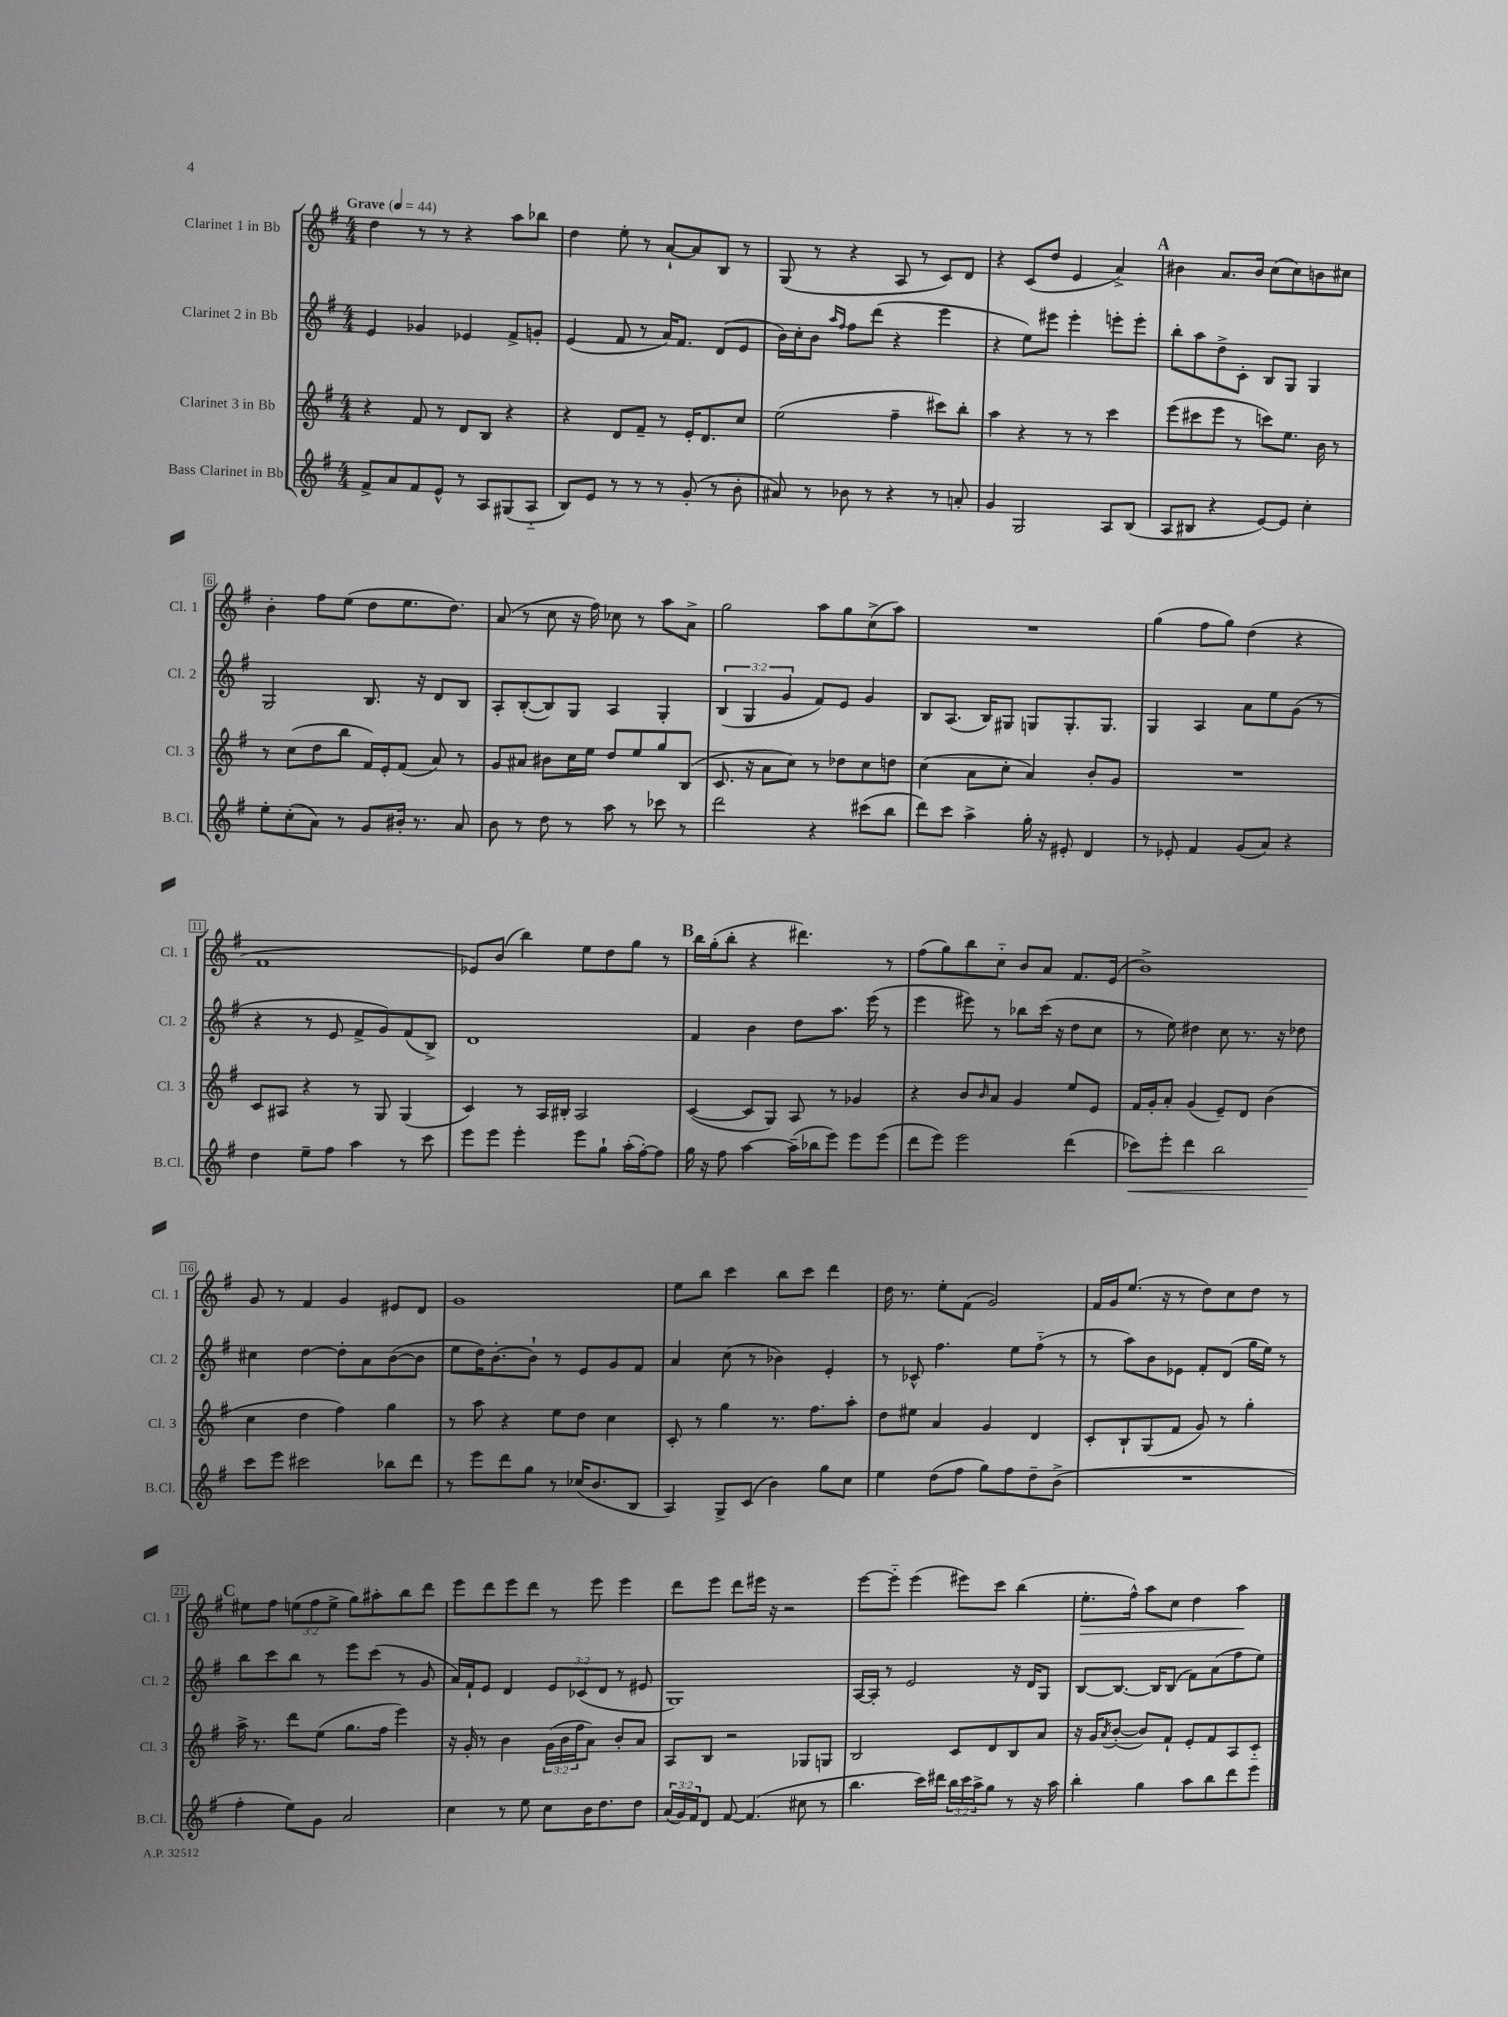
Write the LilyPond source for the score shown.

<<
\new StaffGroup <<
\new Staff = "s0" \with { instrumentName = "Clarinet 1 in Bb" shortInstrumentName = "Cl. 1" } {
    \clef treble \key g \major \numericTimeSignature \time 4/4 \override Staff.TupletNumber.text = #tuplet-number::calc-fraction-text \tempo "Grave" 4 = 44
    d''4 r8 r8 r4 a''8 bes''8 |
    d''4 e''8-. r8 a'8~-! a'8 b8 r8 |
    g8( r8 r4 a8 r8 c'8) d'8 |
    r4 c'8( d''8 e'4 a'4->) |
    \mark \markup { \bold "A" } bis'4 a'8. bis'16 c''8( c''8) b'8 cis''8 |
    b'4-. fis''8 e''8( d''8 e''8. d''8.) |
    a'8( r8 c''8 r16 fis''16) ces''8 r8 a''8 a'8-> |
    g''2 a''8 g''8 c''8->( a''8) |
    R1 |
    g''4( fis''8 g''8) d''4( r4 |
    fis'1 |
    ees'8) b'8( b''4) e''8 d''8 g''8 r8 |
    \mark \markup { \bold "B" } b''16 g''16-.( b''8-. r4 dis'''4.) r8 |
    fis''8( g''8) b''8 c''8-_ b'8 a'8 fis'8. e'16( |
    b'1->) |
    g'8 r8 fis'4 g'4 eis'8 d'8 |
    g'1 |
    e''8 b''8 c'''4 b''8 c'''8 d'''4 |
    d''16 r8. e''8-. fis'8( g'2) |
    fis'16 g'16 e''8.( r16 r8 d''8) c''8 d''8 r8 |
    \mark \markup { \bold "C" } eis''8 fis''8 \tuplet 3/2 { e''8( fis''8 e''8-> } g''8) ais''8-. b''8 d'''8 |
    e'''8 d'''8 e'''8 d'''8 r8 e'''8 e'''4 |
    d'''8 e'''8 d'''8 eis'''16 r16 r2 |
    e'''8~ e'''8-_ e'''4( eis'''8) c'''8 b''4( |
    e''8.-.\> fis''16-^) a''8 c''8 d''4 a''4\! \bar "|." |
}
\new Staff = "s1" \with { instrumentName = "Clarinet 2 in Bb" shortInstrumentName = "Cl. 2" } {
    \clef treble \key g \major \numericTimeSignature \time 4/4 \override Staff.TupletNumber.text = #tuplet-number::calc-fraction-text
    e'4 ges'4 ees'4 fis'8-> g'8-. |
    e'4( fis'8 r8 a'16) fis'8. d'8( e'8 |
    b'16) c''16-. b'8 \grace { a''16 fis''16 } fis''8 d'''8( r4 e'''4 |
    r4 e''8) eis'''8 eis'''4-. e'''8-. e'''8-. |
    \mark \markup { \bold "A" } b''8-. a''8 d''8-> c'8-. b8 g8 g4 |
    g2 b8. r16 d'8 b8 |
    a8-. b8~-.( b8) g8 a4 g4-. |
    \tuplet 3/2 { b4( g4 g'4 } fis'8) e'8 g'4 |
    b8 a8.( b16) gis8 g8 g8.-. g8. |
    g4 a4 a'8 e''8 g'8( r8 |
    r4 r8 e'8 fis'8-> g'8) fis'8( b8->) |
    d'1 |
    \mark \markup { \bold "B" } fis'4 b'4 d''8 a''8. e'''16( r8 |
    e'''4 eis'''8) r8 bes''8 c'''16( r16 d''8 c''8 |
    r8 e''8) dis''4 c''8 r8. r16 des''8 |
    cis''4 d''4~ d''8-. a'8 b'8~( b'8 |
    e''8 d''16) b'8.~-. b'8-! r8 e'8 g'8 fis'8 |
    a'4 c''8( r8 bes'4) e'4-. |
    r8 ces'8-^ fis''4. e''8 fis''8-_( r8 |
    r8 a''8) b'8 ees'8 fis'8-. d'8( g''16 e''16) r8 |
    \mark \markup { \bold "C" } b''8 c'''8 b''8 r8 e'''8 c'''8( r8 g'8 |
    a'16) fis'16-! e'8 d'4 \tuplet 3/2 { e'8 ces'8( d'8 } r8 eis'8 |
    g1) |
    a16~ a16-. r8 e'2 r16 d'16 g8 |
    b8~ b8.~ b16 b8( fis'8) a'8( fis''8 e''8) \bar "|." |
}
\new Staff = "s2" \with { instrumentName = "Clarinet 3 in Bb" shortInstrumentName = "Cl. 3" } {
    \clef treble \key g \major \numericTimeSignature \time 4/4 \override Staff.TupletNumber.text = #tuplet-number::calc-fraction-text
    r4 fis'8 r8 d'8 b8 r4 |
    r4 d'8 fis'8-- r8 e'16-. d'8. c''8 |
    e''2( fis''4-- cis'''8) b''8-. |
    a''4 r4 r8 r8 c'''4 |
    \mark \markup { \bold "A" } e'''8( cis'''8 e'''8 r8 c'''8) e''8. b'16 r8 |
    r8 c''8( d''8 b''8 fis'16) e'16-. fis'8( a'8) r8 |
    g'8 ais'8 bis'8 c''16 e''16 d''8 e''8 g''8 b8( |
    c'8. r16 a'8 c''8) r8 des''8 c''8 d''8 |
    c''4( a'8 c''8-. a'4) b'8-. g'8 |
    R1 |
    c'8 ais8 r4 r8 g8 g4( |
    c'4) r8 a16 bis16-. a2 |
    \mark \markup { \bold "B" } c'4~( c'8 g8) a8 r8 ges'4 |
    r4 b'8 \grace { b'16 } a'8 g'4 e''8 e'8 |
    fis'16 g'16-. a'8-. g'4( e'8--) d'8 b'4( |
    c''4 d''4 fis''4) g''4 |
    r8 a''8 r4 e''8 d''8 c''4 |
    c'8-. r8 g''4 r8. fis''8. a''8-. |
    d''8 eis''8 a'4 g'4 d'4 |
    c'8-. b8-! g8( fis'8 g'8) r8 g''4-. |
    \mark \markup { \bold "C" } a''16-> r8. d'''8 e''8( g''8. fis''16 e'''4) |
    r16 g'16-. r8 b'4 \tuplet 3/2 { g'16( b'16 fis''16 } a'8) b'8-. a'8 |
    a8 b8 r2 ges8 g8 |
    b2 c'8 d'8 b8 a'8 |
    r16 g'16 \acciaccatura { a'8 } b'8~-.( b'8) fis'8-! e'8-. fis'8 a8 c'8-_ \bar "|." |
}
\new Staff = "s3" \with { instrumentName = "Bass Clarinet in Bb" shortInstrumentName = "B.Cl." } {
    \clef treble \key g \major \numericTimeSignature \time 4/4 \override Staff.TupletNumber.text = #tuplet-number::calc-fraction-text
    fis'8-> a'8 fis'8 e'8-^ r8 a8 gis8( a8-_ |
    b8) e'8 r8 r8 r8 g'8-.( r8 b'8-. |
    ais'8) r8 bes'8 r8 r4 r8 a'8-. |
    g'4 g2 a8 b8( |
    \mark \markup { \bold "A" } a8 bis8 r4 e'8~) e'8 c''4-. |
    e''8-. c''8-.( a'8) r8 g'8 bis'16-. r8. a'8 |
    b'8 r8 d''8 r8 a''8 r8 ces'''8 r8 |
    d'''2 r4 cis'''8( b''8 |
    d'''8) c'''8 a''4-> g''16-. r16 eis'8-. d'4 |
    r8 ees'8-. fis'4 g'8( a'8) r4 |
    d''4 e''8-- fis''8 a''4 r8 c'''8 |
    e'''8 e'''8 e'''4-. e'''8 g''8-! a''16-.( fis''16~-.) fis''8 |
    \mark \markup { \bold "B" } g''16 r16 fis''8 a''4~ a''16--( bes''16 e'''8) e'''8 e'''8( |
    d'''8 e'''8) e'''2 d'''4( |
    ces'''8\<) e'''8-. d'''4 b''2 |
    c'''8\! e'''8 cis'''2 bes''8 d'''8 |
    r8 e'''8 d'''8 g''8 r8 ces''16( b'8. b8 |
    a4) g8-> c'8( b'4) g''8 c''8 |
    e''4 d''8( fis''8 g''8) fis''8 d''8-- b'8->( |
    R1 |
    \mark \markup { \bold "C" } fis''4-. e''8) g'8 a'2 |
    c''4 r8 e''8 c''8 b'16 d''8. d''8 |
    \tuplet 3/2 { a'16( g'16) fis'16 } d'8 fis'8~ fis'4.( cis''8 r8 |
    b''4. c'''16) dis'''16 \tuplet 3/2 { b''16 c'''16 a''16-> } g''8 r8 r16 a''16 |
    b''4-. g''4 a''8 b''8 d'''8 e'''8 \bar "|." |
}
>>
>>
\layout { \context { \Score \override BarNumber.stencil = #(make-stencil-boxer 0.1 0.3 ly:text-interface::print) } }
